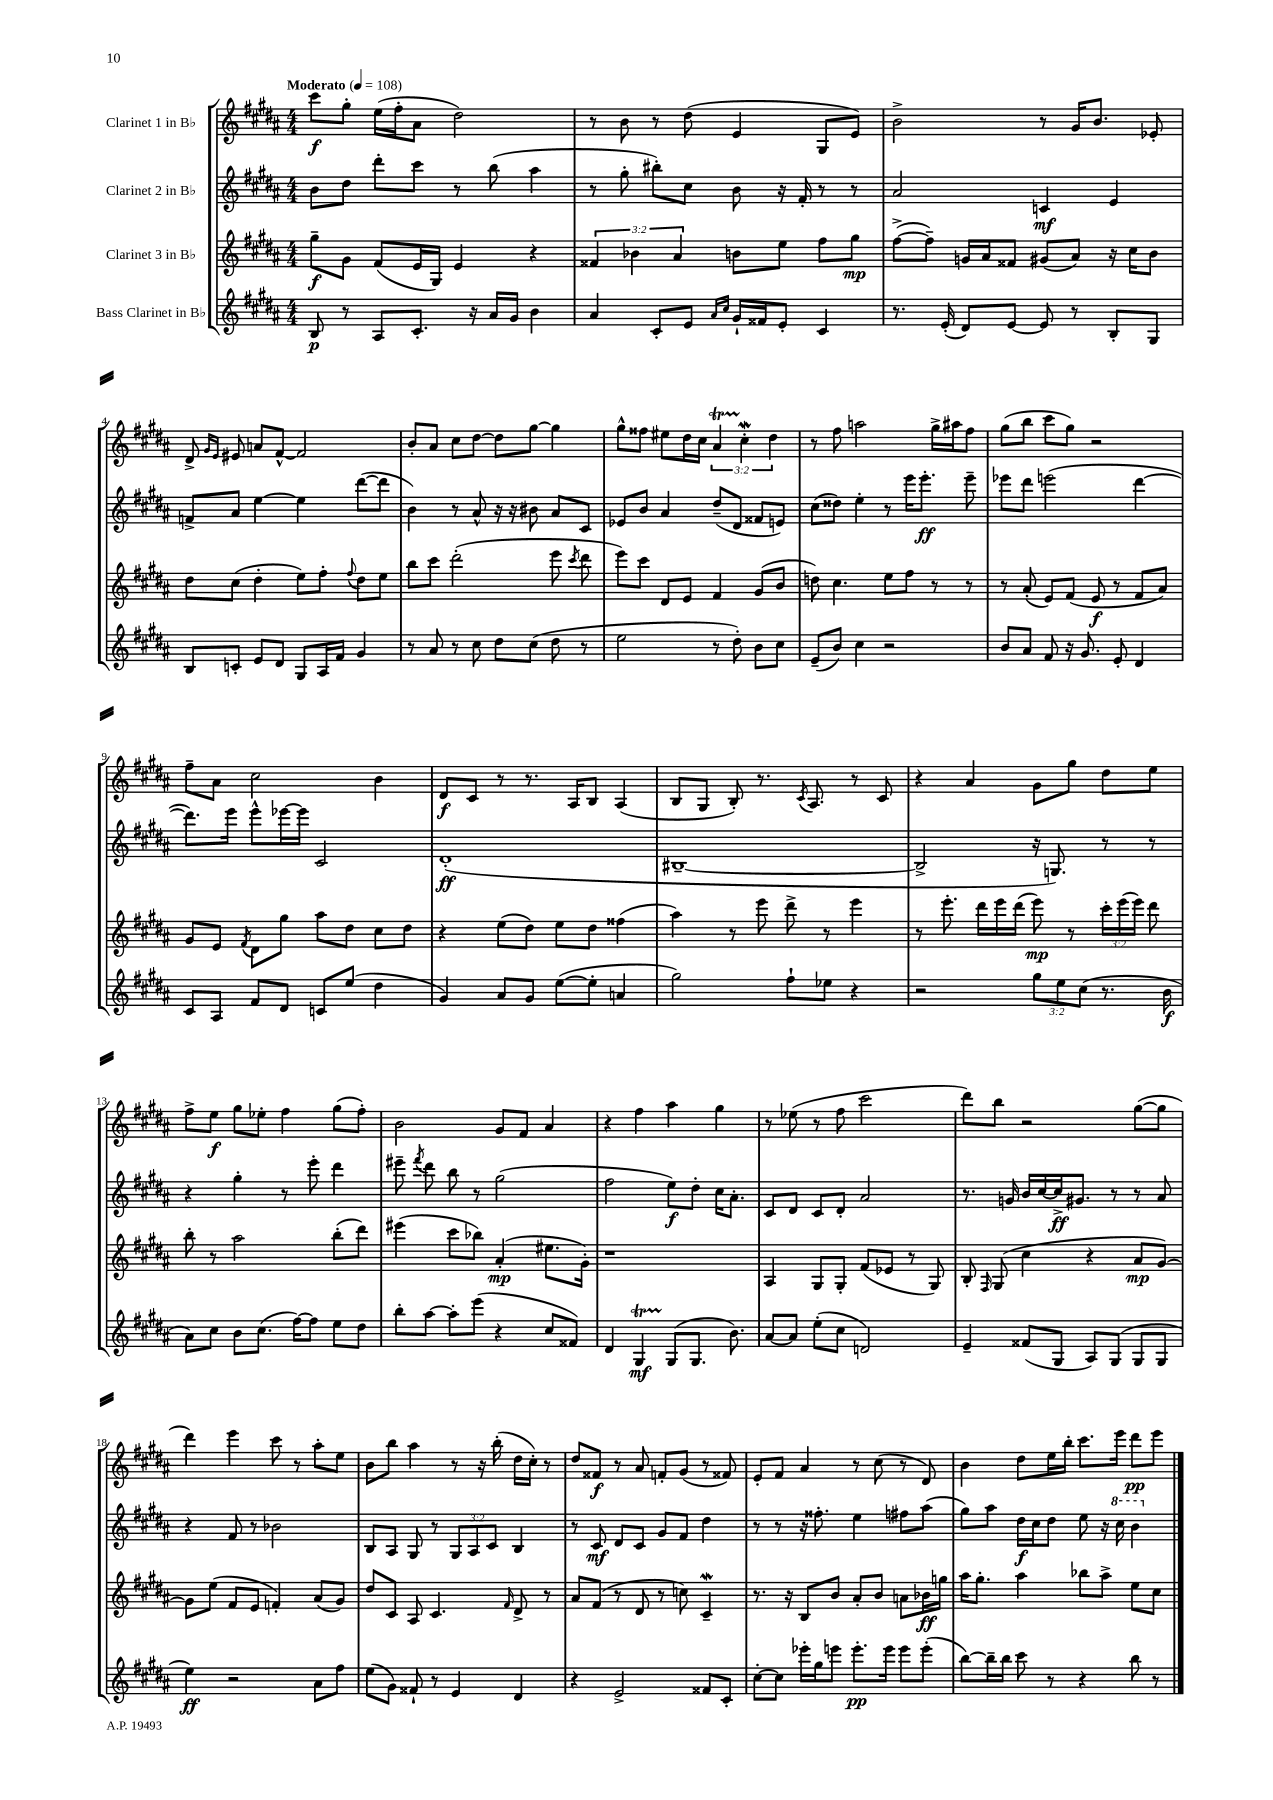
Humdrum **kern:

**kern	**kern	**kern	**kern
*staff4	*staff3	*staff2	*staff1
*clefG2	*clefG2	*clefG2	*clefG2
*k[f#c#g#d#a#]	*k[f#c#g#d#a#]	*k[f#c#g#d#a#]	*k[f#c#g#d#a#]
*M4/4	*M4/4	*M4/4	*M4/4
*MM108	*MM108	*MM108	*MM108
8B/	8gg#~\L	8b\L	8ccc#\L
8r	8g#\J	8dd#\J	8gg#'\J
8A#/L	(8f#/L	8ddd#'\L	(16ee\LL
.	.	.	16ff#'\J
8.c#'/J	16e/L	8ccc#\J	8a#\J
.	16G#/JJ)	.	.
.	4e/	8r	2dd#\)
16r	.	.	.
16a#/LL	.	(8bb\	.
16g#/JJ	.	.	.
4b\	4r	4aa#\	.
=	=	=	=
4a#/	6f##/	8r	8r
.	.	8gg#'\	8b\
.	6b-\	.	.
8c#'/L	.	8bb#'\L)	8r
.	6a#/	.	.
8e/J	.	8cc#\J	(8dd#\
16qqa#/LL	.	.	.
16qqcc#/JJ	.	.	.
16g#`/LL	8b\L	8b\	4e/
16f##/J	.	.	.
8e'/J	8ee\J	16r	.
.	.	16f#'/	.
4c#/	8ff#\L	8r	8G#/L
.	8gg#\J	8r	8e/J)
=	=	=	=
8.r	([8ff#^\L	2a#/	2b^\
.	8ff#~\]J)	.	.
(16e'/	.	.	.
8d#/L)	16g/LL	.	.
.	16a#/J	.	.
[8e/J	8f##/J	.	.
8e/]	(8g#/L	4c/	8r
8r	8a#/J)	.	16g#/LK
.	.	.	8.b/J
8B'/L	16r	4e/	.
.	16cc#\LK	.	.
8G#/J	8b\J	.	8e-'/
=	=	=	=
8B/L	8dd#\L	8f^/L	8d#^/
.	.	.	16qqg#/LL
.	.	.	16qqe/JJ
8c'/J	(8cc#\J	8a#/J	8e#/
8e/L	4dd#'\	[4ee\	8a/L
8d#/J	.	.	[8f#^^/J
8G#/L	8ee\L)	4ee\]	2f#/]
16A#/L	8ff#'\J	.	.
16f#/JJ	.	.	.
.	8qqff#/	.	.
4g#/	8dd#\L	([8ddd#\L	.
.	8ee\J	8ddd#\]J	.
=	=	=	=
8r	8bb\L	4b\)	8b'/L
8a#/	8ccc#\J	.	8a#/J
8r	(2ddd#'\	8r	8cc#\L
8cc#\	.	8a#^^/	[8dd#\J
8dd#\L	.	16r	8dd#\]L
.	.	16r	.
(8cc#\J	.	8b#\	[8gg#\J
8dd#\	8eee\	8a#/L	4gg#\]
.	8qccc#/	.	.
8r	8ddd#\	8c#/J	.
=	=	=	=
2ee\	8eee\L)	8e-/L	8gg#^^\L
.	8ccc#\J	8b/J	8ff##\J
.	8d#/L	4a#/	8ee#\L
.	8e/J	.	16dd#\L
.	.	.	16cc#\JJ
8r	4f#/	(8dd#~/L	6a#/
8dd#'\)	.	8d#/J	.
.	.	.	6cc#'\
8b\L	(8g#/L	8f##/L	.
.	.	.	6dd#\
8cc#\J	8b/J	8e/J)	.
=	=	=	=
(8e~/L	8dd\)	(8cc#\L	8r
8b/J)	4.cc#\	8dd##\J)	8ff#\
4cc#\	.	4ee'\	2aa\
2r	8ee\L	8r	.
.	8ff#\J	16eee\LK	.
.	.	8.eee'\J	.
.	8r	.	16gg#^\LL
.	.	.	16aa#\J
.	8r	8eee~\	8ff#\J
=	=	=	=
8b/L	8r	8eee-\L	(8gg#\L
8a#/J	(8a#'/	8ddd#\J	8bb\J
8f#/	8e/L)	(2eee\	8ccc#\L
16r	(8f#/J	.	8gg#\J)
8.g#/	.	.	.
.	8e/	.	2r
8e'/	8r	.	.
4d#/	8f#/L	[4ddd#\	.
.	8a#/J)	.	.
=	=	=	=
8c#/L	8g#/L	8.ddd#\]L)	8ff#~\L
8A#/J	8e/J	.	8a#\J
.	.	16eee\Jk	.
.	8qf#/	.	.
8f#/L	8d#\L	8eee^^\L	2cc#\
8d#/J	8gg#\J	[16eee-\L	.
.	.	16eee-\]JJ	.
8c/L	8aa#\L	2c#/	.
(8ee/J	8dd#\J	.	.
4dd#\	8cc#\L	.	4b\
.	8dd#\J	.	.
=	=	=	=
4g#/)	4r	(1d#'	8d#/L
.	.	.	8c#/J
8a#/L	(8ee\L	.	8r
8g#/J	8dd#\J)	.	8.r
([8ee\L	8ee\L	.	.
.	.	.	16A#/LK
8ee'\]J	8dd#\J	.	8B/J
4a/	(4ff##\	.	(4A#/
=	=	=	=
2gg#\)	4aa#\)	[1B#~	8B/L
.	.	.	8G#/J
.	8r	.	8B'/)
.	8eee\	.	8.r
8ff#`\L	8ddd#^\	.	.
.	.	.	8qc#/
.	.	.	8.A#/
8ee-\J	8r	.	.
4r	4eee\	.	8r
.	.	.	8c#/
=	=	=	=
2r	8r	2B#^/]	4r
.	8.eee'\	.	.
.	.	.	4a#/
.	16ddd#\LL	.	.
.	16eee\	.	.
.	(16ddd#\JJ	.	.
12gg#\L	8eee\)	16r	8g#\L
.	.	8.G/)	.
12ee\	.	.	.
.	8r	.	8gg#\J
(12cc#\J	.	.	.
8.r	24ccc#'\LL	8r	8dd#\L
.	(24eee\	.	.
.	24eee\JJ)	.	.
.	8ddd#\	8r	8ee\J
16b\	.	.	.
=	=	=	=
8a#\L)	8bb'\	4r	8ff#^\L
8cc#\J	8r	.	8ee\J
8b\L	2aa#\	4gg#'\	8gg#\L
(8.cc#\J	.	.	8ee-'\J
.	.	8r	4ff#\
[16ff#\LK)	.	.	.
8ff#\]J	.	8eee'\	.
8ee\L	(8bb'\L	4ddd#\	(8gg#\L
8dd#\J	8ddd#\J)	.	8ff#'\J)
=	=	=	=
8bb'\L	(4eee#\	8eee#~\	2b\
.	.	8qfff#/	.
[8aa#\J	.	8ddd#\	.
8aa#'\]L	8ccc#\L	8bb\	.
(8eee\J	8bb-\J)	8r	.
4r	(4a#'/	(2gg#\	8g#/L
.	.	.	8f#/J
8cc#/L	8.ee#\L	.	4a#/
8f##/J)	.	.	.
.	16g#'\Jk)	.	.
=	=	=	=
4d#/	1r	2ff#\	4r
4G#/	.	.	4ff#\
(8G#/L	.	8ee\L)	4aa#\
8.G#/J	.	8dd#'\J	.
.	.	16cc#\LK	4gg#\
8.b\)	.	8.a#'\J	.
=	=	=	=
[8a#/L	4A#/	8c#/L	8r
8a#/]J	.	8d#/J	(8ee-\
(8ee'\L	8G#/L	8c#/L	8r
8cc#\J	8G#'/J	8d#'/J	8ff#\
2d/)	(8f#/L	2a#/	2ccc#\
.	8e-/J	.	.
.	8r	.	.
.	8G#/)	.	.
=	=	=	=
4e~/	8B'/	8.r	8ddd#\L)
.	16qqF#/	.	.
.	(8G#/	.	8bb\J
.	.	16g/	.
(8f##/L	4cc#\	16b/LL	2r
.	.	[16cc#/	.
8G#/J	.	16cc#^/]J	.
.	.	8.g#/J	.
8A#/L)	4r	.	.
(8G#/J	.	8r	.
8G#/L	8a#/L	8r	([8gg#\L
8G#/J	[8g#/J)	8a#/	8gg#\]J
=	=	=	=
4ee\)	8g#\]L	4r	4ddd#\)
.	(8ee\J	.	.
2r	8f#/L	8f#/	4eee\
.	8e/J	8r	.
.	4f'/)	2b-\	8ccc#\
.	.	.	8r
8a#\L	(8a#/L	.	8aa#'\L
8ff#\J	8g#/J)	.	8ee\J
=	=	=	=
(8ee\L	8dd#/L	8B/L	8b\L
8g#\J)	8c#/J	8A#/J	8bb\J
8f##`/	8A#/	8G#/	4aa#\
8r	4.c#/	8r	.
4e/	.	12G#/L	8r
.	.	12A#/	.
.	.	.	16r
.	.	12c#/J	.
.	.	.	(16bb'\
.	16qqf#/	.	.
4d#/	8d#^/	4B/	16dd#\LL
.	.	.	16cc#'\JJ)
.	8r	.	8r
=	=	=	=
4r	8a#/L	8r	8dd#/L
.	(8f#/J	8c#/	8f##/J
2e^/	8r	8d#/L	8r
.	8d#/	8c#/J	8a#/
.	8r	8g#/L	8f'/L
.	8cc\)	8f#/J	(8g#/J
8f##/L	4c#~/	4dd#\	8r
8c#'/J	.	.	8f##/)
=	=	=	=
[8cc#'\L	8.r	8r	8e'/L
8cc#\]J	.	8r	8f#/J
.	16r	.	.
16eee-'\LL	8B/L	16r	4a#/
16gg#\J	.	8.ff##'\	.
8eee\J	8b/J	.	.
8.eee'\L	8a#'/L	4ee\	8r
.	8b/J	.	(8cc#\
16eee\Jk	.	.	.
8eee\L	8a\L	8ff#\L	8r
(8eee'\J	16b-\L	(8aa#\J	8d#/)
.	16gg\JJ	.	.
=	=	=	=
[8bb\L)	16aa#\LK	8gg#\L)	4b\
.	8.gg#'\J	.	.
16bb~\]L	.	8aa#\J	.
16bb\JJ	.	.	.
8ccc#\	4aa#\	16dd#\LL	8dd#\L
.	.	16cc#\J	.
8r	.	8dd#\J	16ee\L
.	.	.	16bb'\JJ
4r	8bb-\L	8ee\	8.ccc#\L
.	8aa#^\J	16r	.
.	.	16ccc#\	16eee\Jk
8bb\	8ee\L	4bb\	8ddd#\L
8r	8cc#\J	.	8eee\J
==	==	==	==
*-	*-	*-	*-
